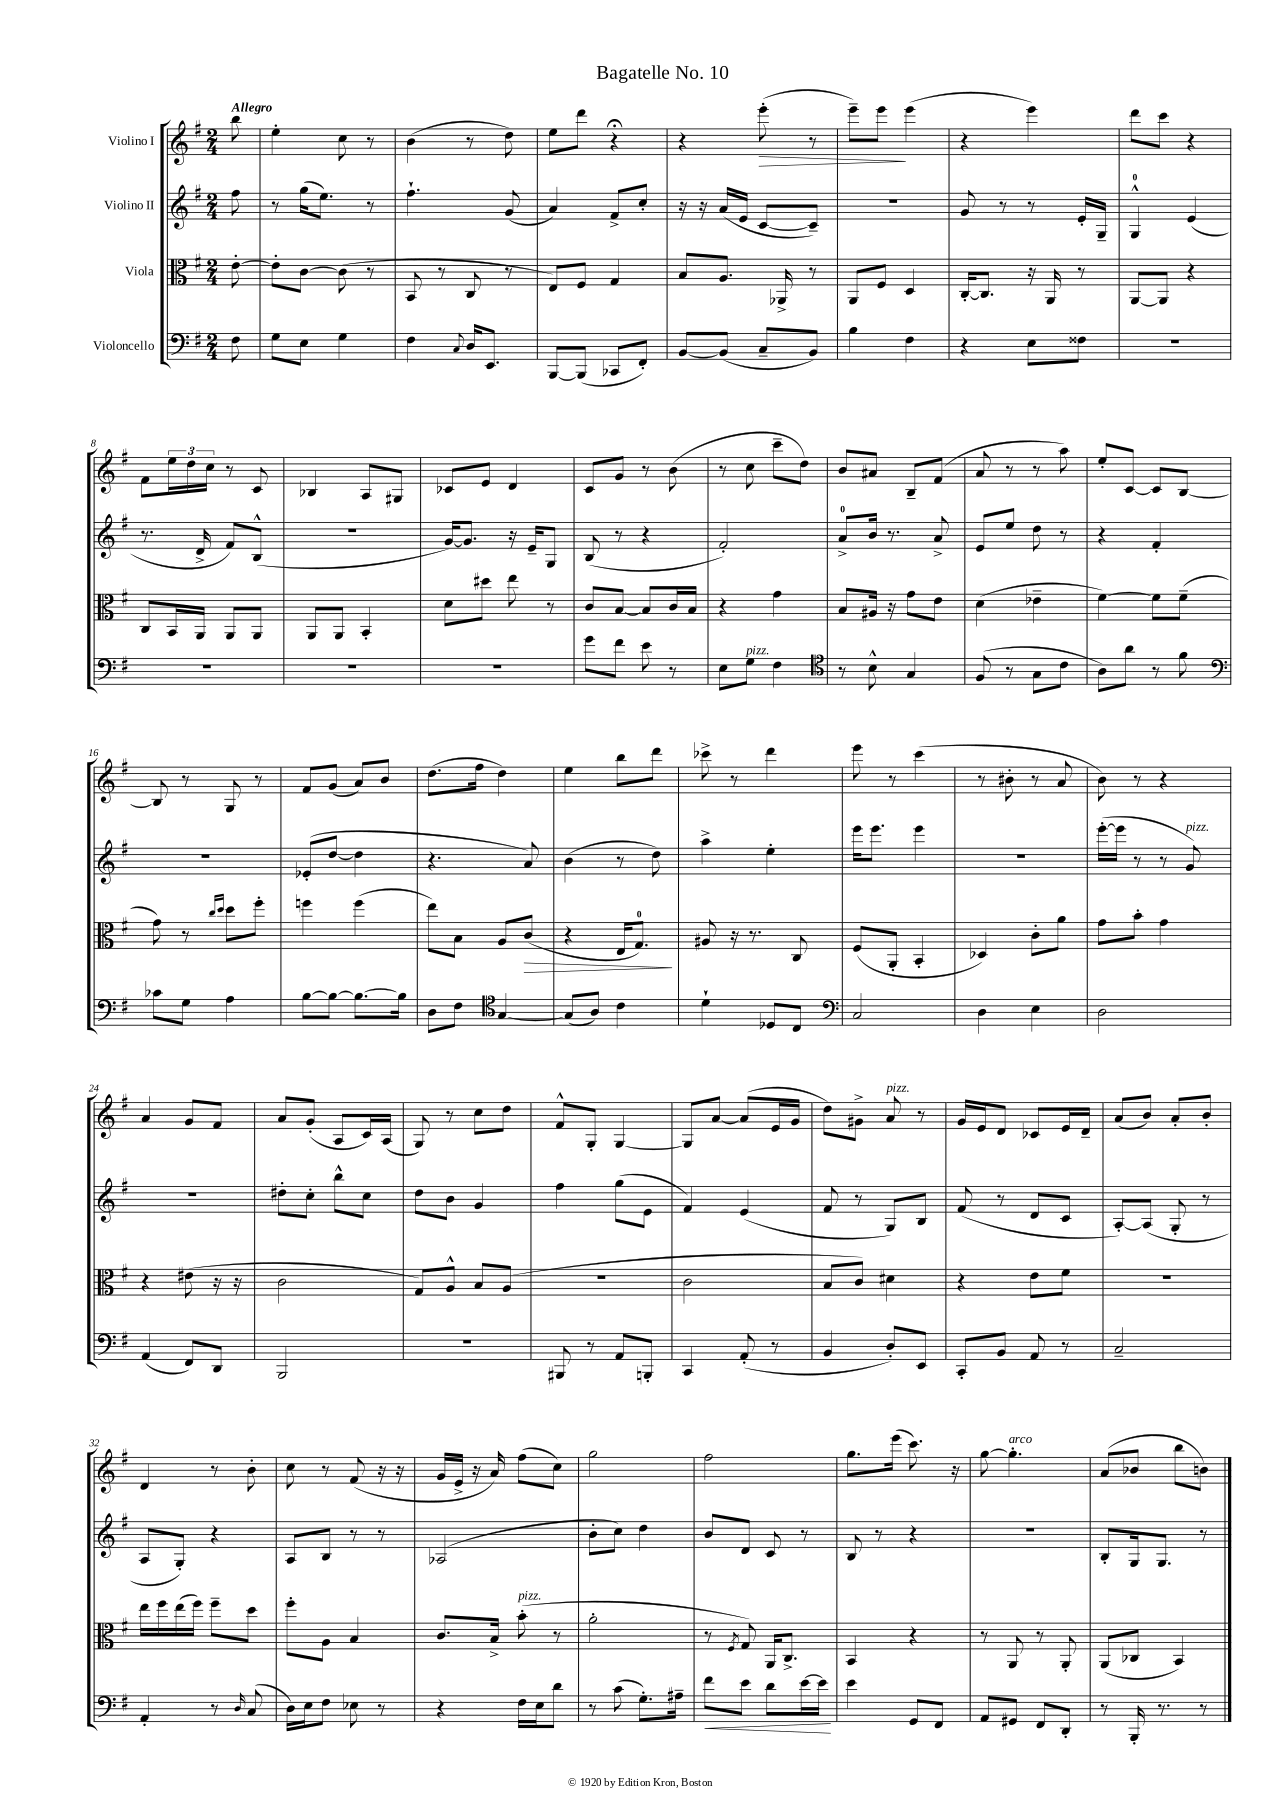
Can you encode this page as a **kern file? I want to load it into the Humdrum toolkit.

**kern	**kern	**kern	**kern
*staff4	*staff3	*staff2	*staff1
*clefF4	*clefC3	*clefG2	*clefG2
*k[f#]	*k[f#]	*k[f#]	*k[f#]
*M2/4	*M2/4	*M2/4	*M2/4
8F#\	[8e'\	8ff#\	8bb\
=	=	=	=
8G\L	8e'\]L	8r	4ee'\
8E\J	[8c\J	(16gg\LK	.
.	.	8.ee\J)	.
4G\	(8c\]	.	8cc\
.	8r	8r	8r
=	=	=	=
4F#\	8BB/	4.ff#`\	(4b\
.	8r	.	.
8qqC/	.	.	.
16D/LK	8C/	.	8r
8.EE/J	.	.	.
.	8r	(8g/	8dd\)
=	=	=	=
[8BBB/L	8E/L)	4a/)	8ee\L
(8BBB/]J	8F#/J	.	8ddd\J
8CC-/L	4G/	8f#^/L	4r;
8FF#'/J)	.	8cc'/J	.
=	=	=	=
[8BB/L	8B/L	16r	4r
.	.	16r	.
(8BB/]J	8.A/J	(16a/LL	.
.	.	16e/JJ	.
8C~/L	.	[8c/L	(8eee'\
.	16AA-^/	.	.
8BB/J)	8r	8c~/]J)	8r
=	=	=	=
4B\	8AA/L	2r	8eee~\L)
.	8F#/J	.	8eee\J
4F#\	4D/	.	(4eee\
=	=	=	=
4r	[16C'/LK	8g/	4r
.	8.C/]J	.	.
.	.	8r	.
8E\L	16r	8r	4eee\)
.	16AA/	.	.
8F##\J	8r	16e'/LL	.
.	.	16G~/JJ	.
=	=	=	=
2r	[8AA/L	4G^^/	8ddd\L
.	8AA/]J	.	8ccc\J
.	4r	(4e/	4r
=	=	=	=
2r	8C/L	8.r	8f#\L
.	16BB/L	.	24ee\L
.	.	.	24dd\
.	16AA/JJ	16d^/	.
.	.	.	24cc\JJ
.	8AA/L	8f#/L)	8r
.	8AA/J	(8B^^/J	8c/
=	=	=	=
2r	8AA/L	2r	4B-/
.	8AA/J	.	.
.	4BB'/	.	8A/L
.	.	.	8G#/J
=	=	=	=
2r	8d\L	[16g/LK)	8c-/L
.	.	8.g/]J	.
.	8dd#\J	.	8e/J
.	8ee\	16r	4d/
.	.	16e~/LK	.
.	8r	8G/J	.
=	=	=	=
8g\L	8c/L	(8B/	8c/L
8f#\J	[8B/J	8r	8g/J
8e\	8B/]L	4r	8r
8r	16c/L	.	(8b\
.	16B/JJ	.	.
=	=	=	=
8E\L	4r	2f#'/)	8r
8G\J	.	.	8cc\
4F#\	4g\	.	8ccc~\L
.	.	.	8dd\J)
=	=	=	=
*clefC4	*	*	*
8r	8B/L	8a^/L	8b/L
8B^^\	16A#/Jk	16b/Jk	8a#/J
.	16r	8.r	.
4G/	8g\L	.	8B~/L
.	8e\J	8a^/	(8f#/J
=	=	=	=
(8F#/	(4d\	8e/L	8a/
8r	.	8ee/J	8r
8G\L	4e-~\	8dd\	8r
8c\J	.	8r	8aa\)
=	=	=	=
8A\L)	[4f#\)	4r	8ee'/L
8a\J	.	.	[8c/J
8r	8f#\]L	4f#'/	8c/]L
8f#\	(8f#~\J	.	[8B/J
=	=	=	=
*clefF4	*	*	*
8c-\L	8g\)	2r	8B/]
8G\J	8r	.	8r
.	16qqcc/LL	.	.
.	16qqdd/JJ	.	.
4A\	8dd\L	.	8G/
.	8ff#'\J	.	8r
=	=	=	=
[8B\L	4ff\	(8e-'/L	8f#/L
8B\_J	.	[8dd/J	(8g/J
8.B\_L	(4ff\	4dd\]	8a/L)
.	.	.	8b/J
16B\]Jk	.	.	.
=	=	=	=
8D\L	8ee\L)	4.r	(8.dd\L
8F#\J	8B\J	.	.
.	.	.	16ff#\Jk
*clefC4	*	*	*
[4G/	8A/L	.	4dd\)
.	(8c/J	8a/)	.
=	=	=	=
(8G/]L	4r	(4b\	4ee\
8A/J)	.	.	.
4c\	16E/LK	8r	8bb\L
.	8.G/J)	.	.
.	.	8dd\)	8ddd\J
=	=	=	=
4d`\	8A#/	4aa^\	8ccc-^\
.	16r	.	8r
.	8.r	.	.
8D-/L	.	4ee'\	4ddd\
8C/J	8C/	.	.
=	=	=	=
*clefF4	*	*	*
2C/	(8F#/L	16eee\LK	8eee\
.	.	8.eee\J	.
.	8AA'/J	.	8r
.	4BB'/	4eee\	(4ccc\
=	=	=	=
4D\	4D-/)	2r	8r
.	.	.	8b#'\
4E\	8c'\L	.	8r
.	8a\J	.	8a/
=	=	=	=
2D\	8g\L	([16eee'\LL	8b\)
.	.	16eee\]JJ	.
.	8b'\J	8r	8r
.	4g\	8r	4r
.	.	8g/)	.
=	=	=	=
(4AA/	4r	2r	4a/
8FF#/L)	(8e#\	.	8g/L
8DD/J	16r	.	8f#/J
.	16r	.	.
=	=	=	=
2BBB/	2c\	8dd#'\L	8a/L
.	.	8cc'\J	(8g'/J
.	.	8bb^^\L	8A/L
.	.	8cc\J	16c/L)
.	.	.	(16A/JJ
=	=	=	=
2r	8G/L)	8dd\L	8G/)
.	8A^^/J	8b\J	8r
.	8B/L	4g/	8cc\L
.	(8A/J	.	8dd\J
=	=	=	=
8BBB#/	2r	4ff#\	8f#^^/L
8r	.	.	8G'/J
8AA/L	.	(8gg\L	[4G/
8BBB'/J	.	8e\J	.
=	=	=	=
4CC/	2c\	4f#/)	8G/]L
.	.	.	[8a/J
(8AA'/	.	(4e/	(8a/]L
8r	.	.	16e/L
.	.	.	16g/JJ
=	=	=	=
4BB/	8B/L	8f#/	8dd\L)
.	8c/J)	8r	8g#^\J
8D'/L)	4d#\	8G/L)	8a/
8EE/J	.	8B/J	8r
=	=	=	=
8CC'/L	4r	(8f#/	16g/LL
.	.	.	16e/J
8BB/J	.	8r	8d/J
8AA/	8e\L	8d/L	8c-/L
8r	8f#\J	8c/J	16e/L
.	.	.	16d~/JJ
=	=	=	=
2C~/	2r	[8A'/L)	(8a/L
.	.	(8A/]J	8b/J)
.	.	8G'/	8a'/L
.	.	8r	8b'/J
=	=	=	=
4AA'/	16ee\LL	8A/L	4d/
.	16ff#\	.	.
.	(16ee\	8G'/J)	.
.	16ff#\JJ)	.	.
8r	8ff#~\L	4r	8r
16qqD/	.	.	.
(8C/	8dd\J	.	8b'\
=	=	=	=
16D\LL)	8ff#'\L	8A/L	8cc\
16E\J	.	.	.
8F#\J	8A\J	8B/J	8r
8E-\	4B/	8r	(8f#/
8r	.	8r	16r
.	.	.	16r
=	=	=	=
4r	8.c/L	(2A-/	16g/LL
.	.	.	16e^/JJ
.	.	.	16r
.	16B^/Jk	.	16a/)
16F#\LL	(8b'\	.	(8ff#\L
16E\J	.	.	.
8d\J	8r	.	8cc\J)
=	=	=	=
8r	2a'\	8b'\L	2gg\
(8c\	.	8cc\J)	.
8.G'\L)	.	4dd\	.
16A#~\Jk	.	.	.
=	=	=	=
8f#\L	8r	8b/L	2ff#\
.	8qF#/	.	.
8e\J	8G/)	8d/J	.
8d\L	16AA/LK	8c/	.
.	8.C^/J	.	.
[16e\L	.	8r	.
16e\]JJ	.	.	.
=	=	=	=
4e\	4BB/	8B/	8.gg\L
.	.	8r	.
.	.	.	(16eee\Jk
8GG/L	4r	4r	8.ccc\)
8FF#/J	.	.	.
.	.	.	16r
=	=	=	=
8AA/L	8r	2r	[8gg\
8GG#/J	8AA/	.	4.gg'\]
8FF#/L	8r	.	.
8DD'/J	8AA'/	.	.
=	=	=	=
8r	(8AA/L	8B'/L	(8a/L
16BBB'/	8C-/J	16G/k	8b-/J
8.r	.	8.G/J	.
.	4BB/)	.	8bb\L
8r	.	8r	8b\J)
==	==	==	==
*-	*-	*-	*-
